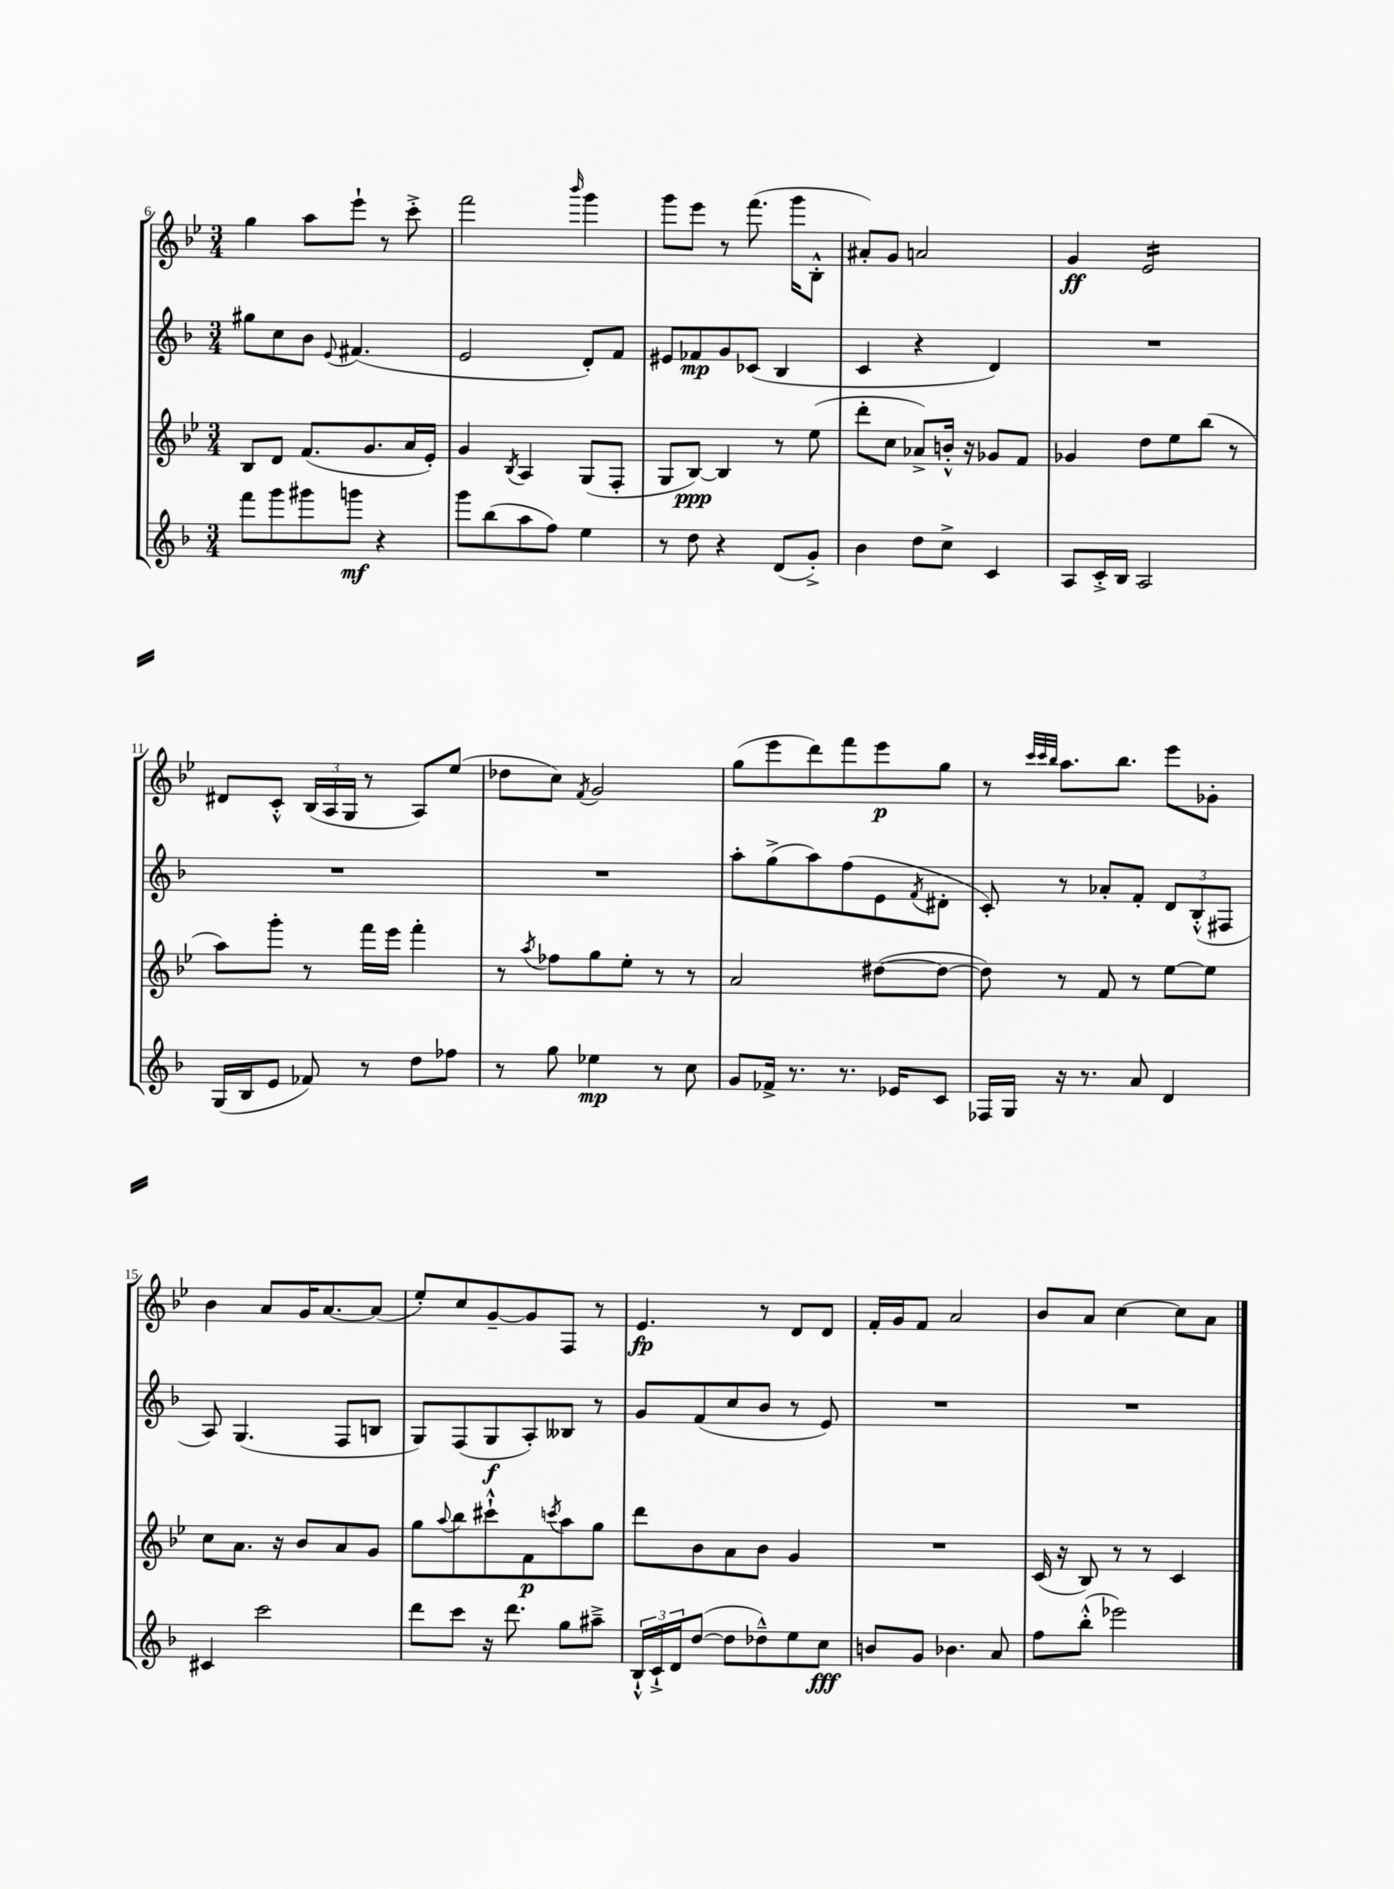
<<
\new StaffGroup <<
\new Staff = "s0" {
    \clef treble \key bes \major \numericTimeSignature \time 3/4
    g''4 a''8 ees'''8-! r8 c'''8-.-> |
    f'''2 \grace { bes'''16 } g'''4 |
    g'''8 ees'''8 r8 f'''8.( g'''16 bes8-.-^ |
    ais'8-.) g'8 a'2 |
    g'4\ff ees'2:16 |
    dis'8 c'8-.-^ \tuplet 3/2 { bes16( a16 g16 } r8 a8) ees''8( |
    des''8 c''8) \acciaccatura { f'8 } g'2 |
    g''8( ees'''8 d'''8) f'''8 ees'''8\p g''8 |
    r8 \grace { c'''32 c'''32 bes''32 } a''8. bes''8. ees'''8 ges'8-. |
    bes'4 a'8 g'16 a'8.~ a'8( |
    ees''8-.) c''8 g'8~-- g'8 f8 r8 |
    ees'4.\fp r8 d'8 d'8 |
    f'16-. g'16 f'8 a'2 |
    bes'8 a'8 c''4~ c''8 a'8 \bar "|." |
}
\new Staff = "s1" {
    \clef treble \key f \major \numericTimeSignature \time 3/4
    gis''8 c''8 bes'8 \appoggiatura { e'8 } fis'4.( |
    e'2 d'8-.) f'8 |
    eis'8 fes'8\mp g'8 ces'8( bes4 |
    c'4 r4 d'4) |
    R2. |
    R2. |
    R2. |
    a''8-. g''8->( a''8) f''8( e'8 \acciaccatura { f'8 } dis'8-. |
    c'8-.) r8 aes'8-. f'8-. \tuplet 3/2 { d'8 bes8-.-^( fis8 } |
    a8) g4.( f8 b8 |
    g8) f8( g8\f a8-.) beses8 r8 |
    g'8 f'8( c''8 bes'8 r8 e'8) |
    R2. |
    R2. \bar "|." |
}
\new Staff = "s2" {
    \clef treble \key bes \major \numericTimeSignature \time 3/4
    bes8 d'8 f'8.( g'8. a'16 ees'16-.) |
    g'4 \acciaccatura { bes8 } a4 g8( f8-. |
    g8 bes8~\ppp) bes4 r8 ees''8( |
    d'''8-. c''8 aes'8->) b'16-.-^ r16 ges'8 f'8 |
    ges'4 d''8 ees''8 bes''8( r8 |
    a''8) g'''8-. r8 f'''16 ees'''16 f'''4-. |
    r8 \acciaccatura { a''8 } fes''8 g''8 ees''8-. r8 r8 |
    a'2 dis''8~( dis''8~ |
    dis''8) r8 f'8 r8 ees''8~ ees''8 |
    c''8 a'8. r16 bes'8 a'8 g'8 |
    g''8 \appoggiatura { a''8 } bes''8 cis'''8-!-^ f'8\p \acciaccatura { c'''8 } a''8 g''8 |
    d'''8 bes'8 a'8 bes'8 g'4 |
    R2. |
    c'16( r16 bes8) r8 r8 c'4 \bar "|." |
}
\new Staff = "s3" {
    \clef treble \key f \major \numericTimeSignature \time 3/4
    f'''8 g'''8 gis'''8 g'''8\mf r4 |
    g'''8 bes''8( a''8 f''8) e''4 |
    r8 d''8 r4 d'8( g'8-.->) |
    bes'4 d''8 c''8-> c'4 |
    a8 c'16-.-> bes16 a2 |
    g16( bes16 e'8 fes'8) r8 d''8 fes''8 |
    r8 g''8 ees''4\mp r8 c''8 |
    g'8 fes'16-> r8. r8. ees'16 c'8 |
    fes16 g16 r16 r8. a'8 d'4 |
    cis'4 c'''2 |
    d'''8 c'''8 r16 d'''8. g''8 ais''8---> |
    \tuplet 3/2 { bes16-!-^ c'16-!-> d'16 } d''8~( d''8 des''8---^) e''8 c''8\fff |
    b'8 g'8 bes'4. a'8 |
    f''8 bes''8-.-^( ees'''2) \bar "|." |
}
>>
>>
\layout { \context { \Score currentBarNumber = #6 } }
